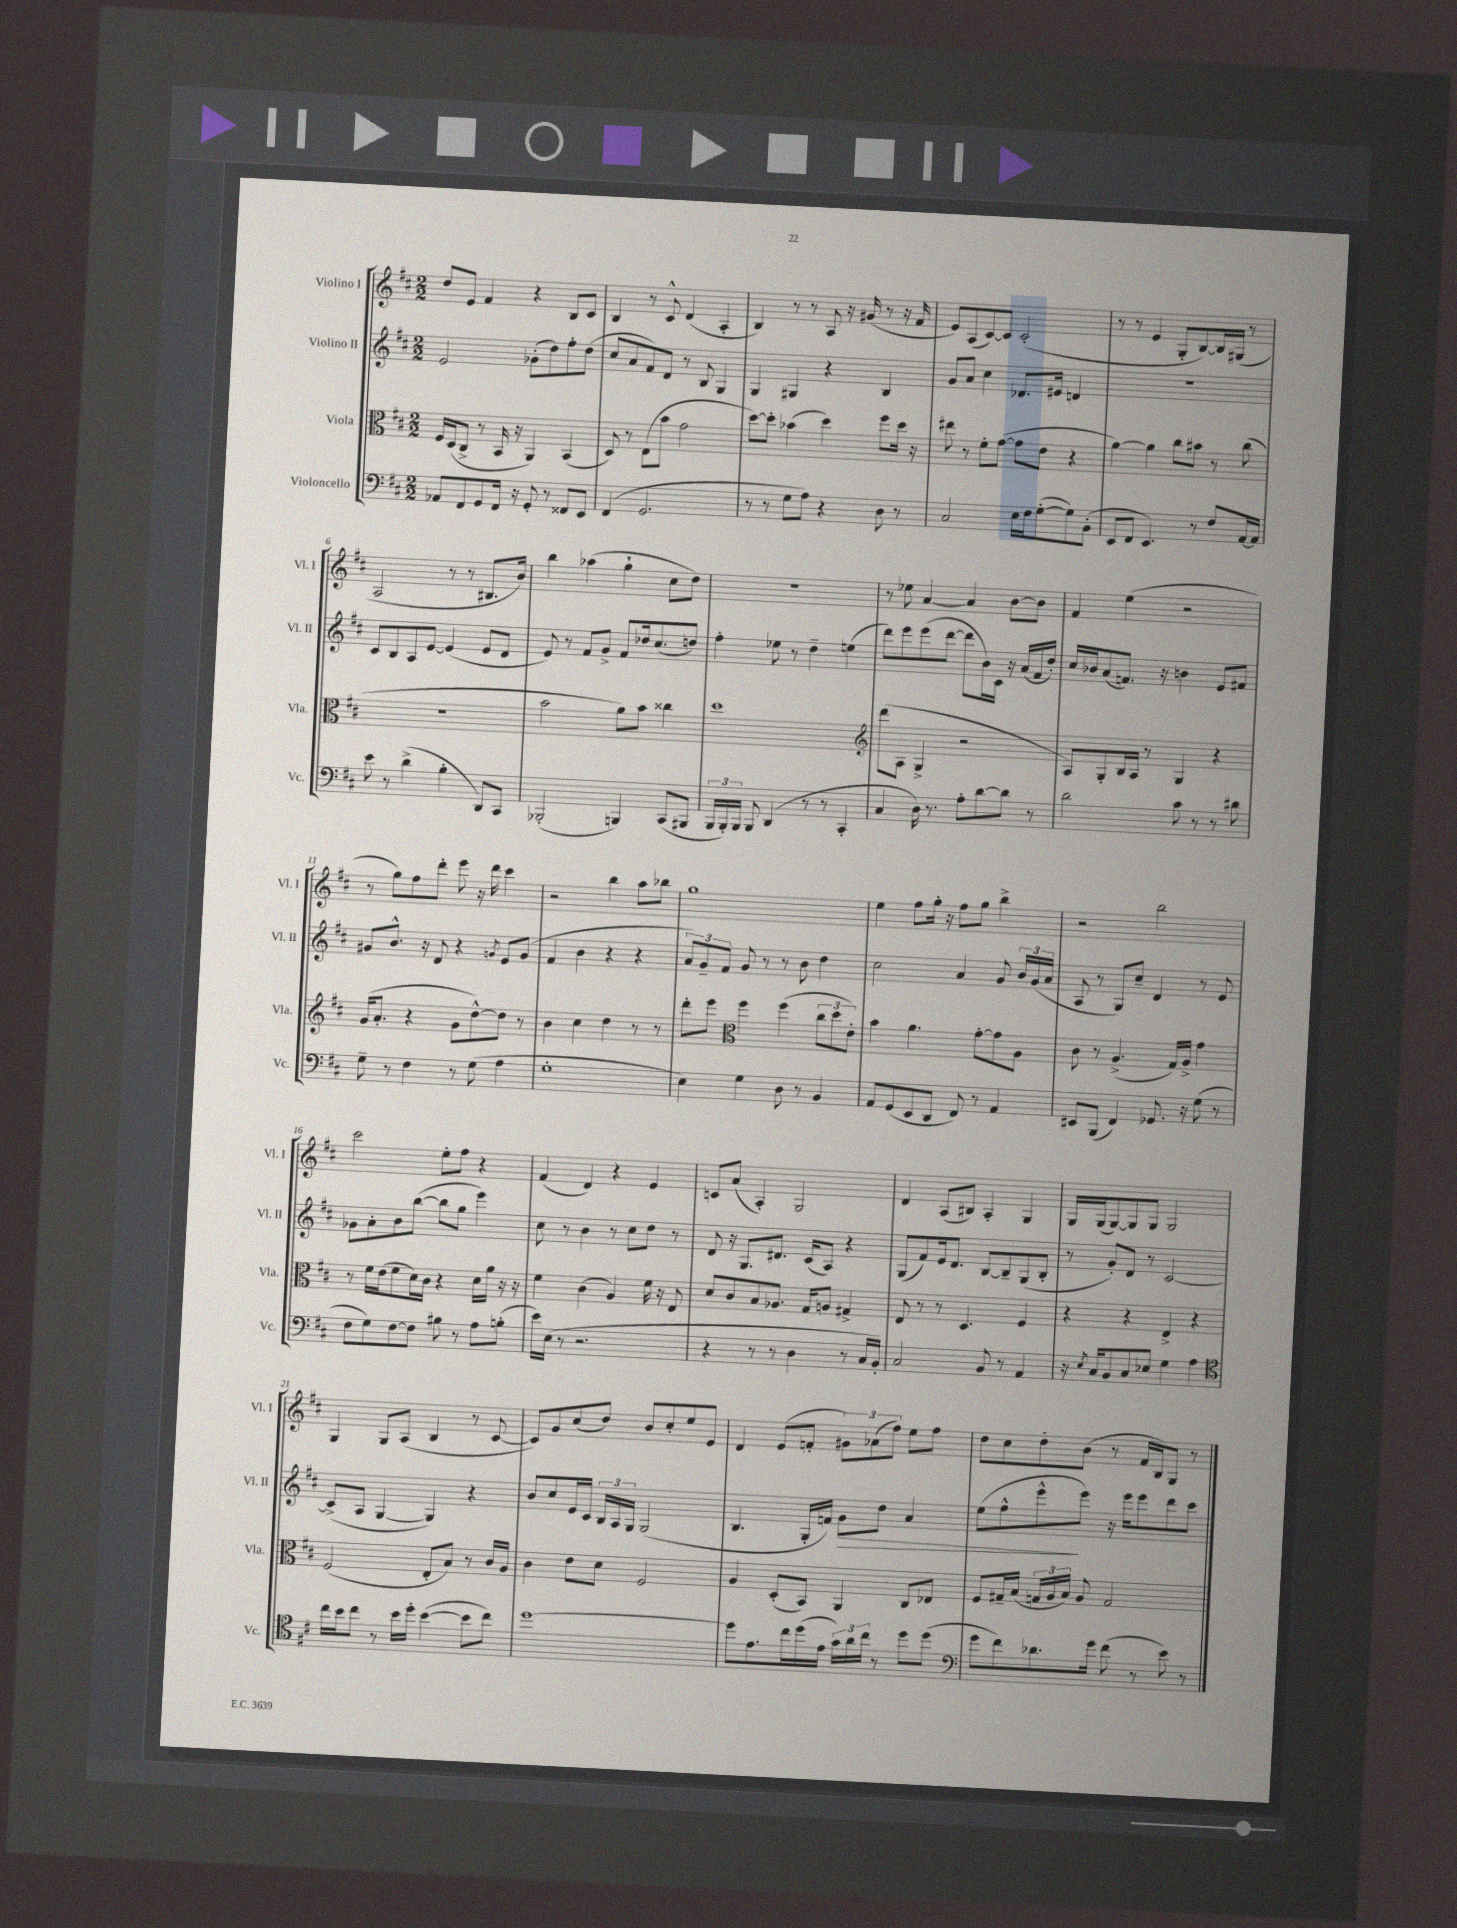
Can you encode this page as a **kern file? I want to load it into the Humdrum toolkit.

**kern	**kern	**kern	**kern
*staff4	*staff3	*staff2	*staff1
*clefF4	*clefC3	*clefG2	*clefG2
*k[f#c#]	*k[f#c#]	*k[f#c#]	*k[f#c#]
*M2/2	*M2/2	*M2/2	*M2/2
8AA-	16F#	2e	8dd
.	(16D	.	.
8FF#	8C#^	.	8e
8GG	8r	.	4f#
16FF#	16BB	.	.
16r	16r	.	.
8GG'	4AA)	(8g-'	4r
8r	.	8dd)	.
8FF##	(4BB	8ff#'	8B
8EE	.	(8dd	8c#
=	=	=	=
(4FF#	8D)	8cc#	4B
.	8r	8a	.
2.GG	(8E	8f#)	8r
.	8b	8d	8c#^^
.	2g	8r	(4d
.	.	8B	.
.	.	4G	4A'
=	=	=	=
8r	[8dd)	4G	4B)
8r	8dd']	.	.
8G	(4b-	4G#	8r
8A)	.	.	8r
4r	4dd)	4r	8A
.	.	.	16r
.	.	.	(16g#
8D	8ff#	4B	8r
8r	16dd	.	16r
.	16r	.	16f#
=	=	=	=
2C#	8ee#	8g	8e)
.	8r	8a	(8A
.	8f#'	4cc#	[8c#)
.	([8g	.	8c#]
16E	8g]	8.d-	(2c#'
16F#	.	.	.
([8G'	8e	.	.
.	.	16e#	.
8G])	4r	4d	.
(8BB'	.	.	.
=	=	=	=
8EE	[4a)	1r	8r
8FF#	.	.	8r
4.EE)	4a]	.	4e
.	8cc#	.	8G'
8r	8b#	.	[8B)
8F#	8r	.	16B]
.	.	.	(16G#
[16AA	(8cc#	.	8r
16AA]	.	.	.
=	=	=	=
8e	1r	8c#	2A
8r	.	8B	.
(4d^	.	8A	.
.	.	[8e	.
4B'	.	(4e]	8r
.	.	.	8r
8DD)	.	8e	8.B#
8CC#	.	8d	.
.	.	.	16b)
=	=	=	=
(2BBB-'	2b	8e)	4bb
.	.	8r	.
.	.	8f#	(4aa-
.	.	8g^	.
4BBB)	8a)	8f#	4gg`
.	8b	16dd-	.
.	.	(8.cc#	.
(8CC#	4cc##	.	8cc#
8BBB#	.	8dd)	8dd)
=	=	=	=
24BBB	1dd	4ff#'	1r
24BBB')	.	.	.
24BBB	.	.	.
8BBB	.	.	.
(4DD	.	8ee-	.
.	.	8r	.
8r	.	4dd~	.
8r	.	.	.
4CC#'	.	(4ee	.
=	=	=	=
*	*clefG2	*	*
4C#	(8ddd	8ddd)	8r
.	8A	8eee	8ee-
16D)	4G^	(8eee	[4a
8.r	.	.	.
.	.	[8ddd	.
8A'	2r	8ddd]	4a]
[8d	.	16b)	.
.	.	16c#	.
8d]	.	16r	[8b
.	.	(16a	.
8r	.	16f#	8b]
.	.	16dd')	.
=	=	=	=
2d	8A)	16cc#	4f#
.	.	16b-	.
.	8G'	(8a	.
.	16B	8.f)	(4ee
.	16A	.	.
.	8r	.	.
.	.	16r	.
8c#	4G	4b	2r
8r	.	.	.
8r	4r	8e	.
8d#	.	8f#	.
=	=	=	=
8G~	(16g	8g#	8r
.	8.a'	.	.
8r	.	8.b^^	8gg)
4F#	4r	.	8ff#
.	.	16r	.
.	.	8d	8ddd'
8r	8g	4r	8eee
(8G	[8dd^^)	.	16r
.	.	.	16ddd
.	.	8qg	.
4A	8dd]	8e	4ccc#
.	8r	(8g	.
=	=	=	=
1G'	4b	4f#	2r
.	4cc#	4b	.
.	4dd	4r	4bb
.	8r	4r	8aa
.	8r	.	8bb-
=	=	=	=
4E)	8ddd'	12a)	1gg
.	.	12g~	.
.	8eee	.	.
.	.	12f#	.
*	*clefC3	*	*
4G	4ff#	8g	.
.	.	8r	.
8D	(4ff#	8r	.
8r	.	8b	.
4BB	12cc#	4dd	.
.	12dd	.	.
.	12e')	.	.
=	=	=	=
8AA	4b	2cc#	4ee
(8GG	.	.	.
8EE	4.a	.	8ff#
8DD	.	.	16gg'
.	.	.	16r
8FF#)	.	4a	8ff#
8r	[8g'	.	8gg
4AA	8g]	8g	4bb^
.	8A	24b	.
.	.	(24g	.
.	.	24a	.
=	=	=	=
8EE#	8c#	8A	2r
(8BBB	8r	8r	.
4FF#)	(4.A^	8G)	.
.	.	8cc#~	.
8.GG-	.	4d	2bb
.	16G)	.	.
16r	16A^	.	.
(8G	4g	8r	.
8r	.	8e	.
=	=	=	=
8F#	8r	8g-	2ccc#
8G)	16f#	8a'	.
.	(16e	.	.
[8F#	8f#	8b	.
8F#]	16d)	([8bb	.
.	16c#	.	.
8B#	4r	8bb]	8ee'
8r	.	8gg	8ff#
8A	16d	4eee)	4r
.	16a	.	.
(8B'	16r	.	.
.	16r	.	.
=	=	=	=
16e)	4f#	8cc#	(4f#
(16E	.	.	.
8r	.	8r	.
2.r	(4c#	4b	4d)
.	4A)	8r	4r
.	.	8cc#	.
.	16f#	8dd	4e
.	16r	.	.
.	8E	8r	.
=	=	=	=
4r	8d	8d	8c
.	8c#	16r	(8a
.	.	8.G	.
8r	8B	.	4A')
8r	8.A-	8.d#	.
4D	.	.	2G
.	16G	(16c#	.
.	8A	8A)	.
8r	4G#^	4r	.
16C#	.	.	.
16BB')	.	.	.
=	=	=	=
2C#	8E	(8G	4d
.	8r	8f#)	.
.	8r	16e	(8A
.	.	8.d	.
.	4.D	.	8B#)
8BB	.	[8B	4A'
8r	.	8B~]	.
4AA	4F#	(8G	4G
.	.	8B'	.
=	=	=	=
16r	4r	8r	16G
8qE	.	.	.
16C#	.	.	(16G
8BB	.	8g')	[8G)
8C#	4r	8d	8G]
8E-	.	8r	8G
4G	4E^	[2c#	2G
4A	4r	.	.
=	=	=	=
*clefC4	*	*	*
16cc#	(2F#	(8c#^]	4G
16b	.	.	.
8cc#	.	8A	.
8r	.	[4G	8G
16b	.	.	(8A
16dd'	.	.	.
([4b	8E'	4G])	4B
.	8B)	.	.
8b]	8r	4r	8r
8cc#)	16c#	.	[8c#
.	16A	.	.
=	=	=	=
[1dd	4c#	8b	8c#])
.	.	8cc#	8g
.	8e	16e	(8cc#
.	.	16c#	.
.	8d	24B	8dd)
.	.	24A	.
.	.	24G	.
.	2F#	(2G	8b
.	.	.	8cc#'
.	.	.	8ee
.	.	.	8e
=	=	=	=
8dd]	4A	4.B	4d
8.e	.	.	.
.	(8D'	.	(8e
16cc#	.	.	.
(16dd	8BB)	16G'	8f'
16e	.	16f)	.
24g)	4AA	8g	12g#)
24a	.	.	.
24cc#	.	.	(12a-
8r	.	8dd	.
.	.	.	12ff#)
8dd	8C#	4a	8ee
(8dd	8E-	.	8ff#
=	=	=	=
*clefF4	*	*	*
8g	8F#	(8ee	8dd
8f#)	16G#~	8ff#^^	8cc#
.	(16B	.	.
8.d-	24G	8eee^^	8dd'
.	24A	.	.
.	24B)	.	.
.	8A	8eee)	(8b
16g	.	.	.
(8f#	2G	16r	8r
.	.	16eee	.
8r	.	8eee	16f#
.	.	.	16B)
8e)	.	8ddd	8G
8r	.	8ccc#	8r
==	==	==	==
*-	*-	*-	*-
